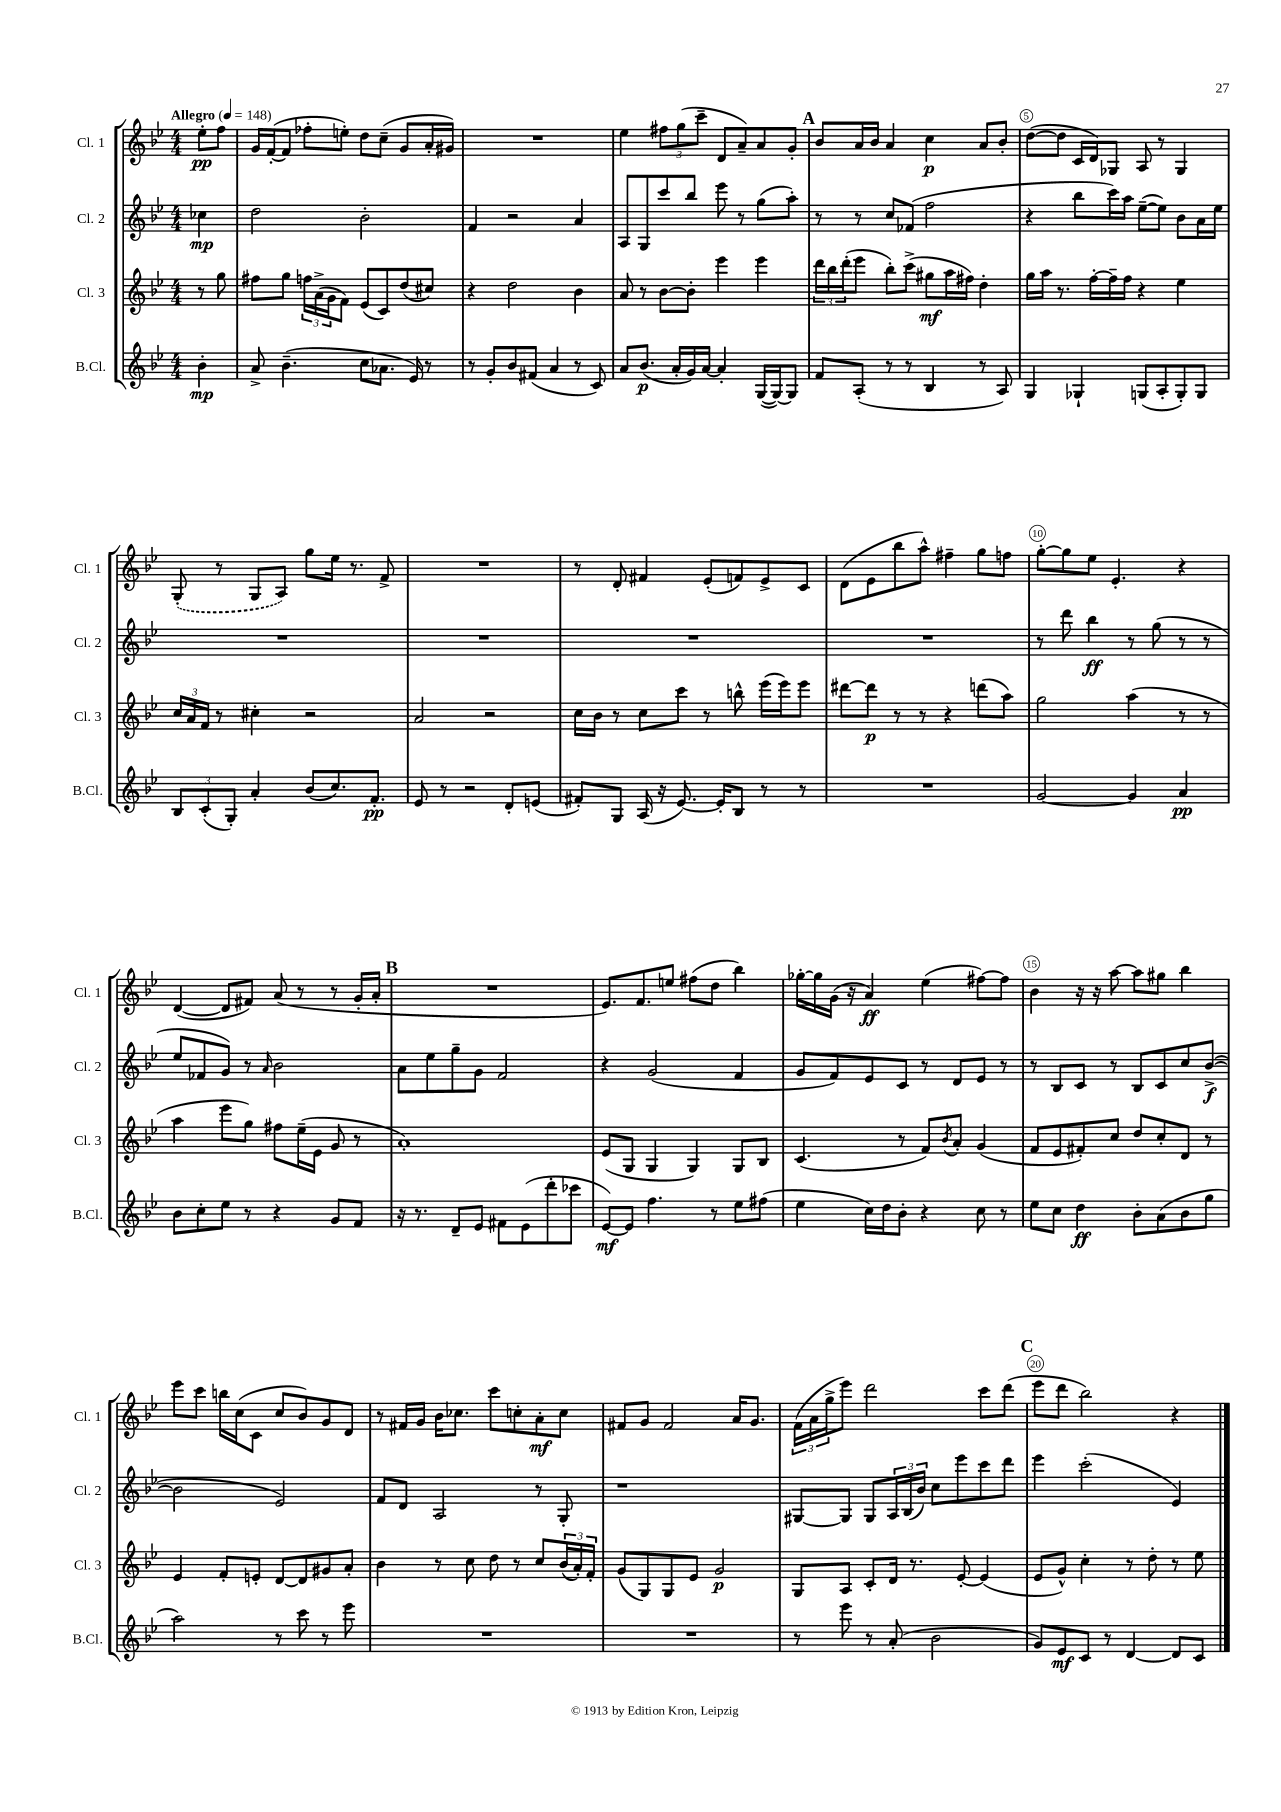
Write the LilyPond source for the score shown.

<<
\new StaffGroup <<
\new Staff = "s0" \with { instrumentName = "Cl. 1" shortInstrumentName = "Cl. 1" } {
    \clef treble \key bes \major \numericTimeSignature \time 4/4 \partial 4 \tempo "Allegro" 4 = 148
    ees''8-.\pp f''8 |
    g'16 f'16~-.( f'8 fes''8-. e''8-.) d''8 c''8--( g'8 a'16-. gis'16) |
    R1 |
    ees''4 \tuplet 3/2 { fis''8 g''8( c'''8-- } d'8 a'8--) a'8 g'8-. |
    \mark \markup { \bold "A" } bes'8 a'16 bes'16 a'4 c''4\p a'8 bes'8-. |
    d''8~( d''8 c'16 d'16) ges8 a8 r8 ges4 |
    \once \slurDashed g8-.( r8 g8 a8) g''8 ees''16 r8. f'8-> |
    R1 |
    r8 d'8-. fis'4 ees'8-.( f'8) ees'8-> c'8 |
    d'8( ees'8 bes''8 a''8-^) fis''4-- g''8 f''8 |
    g''8~-. g''8 ees''8 ees'4.-. r4 |
    d'4~( d'8 fis'8) a'8( r8 r8 g'16-. a'16-. |
    \mark \markup { \bold "B" } R1 |
    ees'8.) f'8. e''8 fis''8( d''8 bes''4) |
    ges''16~-. ges''16 g'16( r16 a'4\ff) ees''4( fis''8~) fis''8 |
    bes'4 r16 r16 a''8~ a''8 gis''8 bes''4 |
    ees'''8 c'''8 b''16 c''16( c'8 c''8 bes'8) g'8 d'8 |
    r8 fis'16 g'16 bes'16 ces''8. c'''8 c''8-. a'8-.\mf c''8 |
    fis'8 g'8 fis'2 a'16 g'8. |
    \tuplet 3/2 { f'16( a'16 g''16-> } ees'''8) d'''2 c'''8 d'''8( |
    \mark \markup { \bold "C" } ees'''8 d'''8 bes''2) r4 \bar "|." |
}
\new Staff = "s1" \with { instrumentName = "Cl. 2" shortInstrumentName = "Cl. 2" } {
    \clef treble \key bes \major \numericTimeSignature \time 4/4 \partial 4
    ces''4\mp |
    d''2 bes'2-. |
    f'4 r2 a'4 |
    a8 g8 c'''8 bes''8 ees'''8 r8 g''8( a''8-.) |
    \mark \markup { \bold "A" } r8 r8 c''8 fes'8( f''2 |
    r4 bes''8 c'''16) a''16 ees''8~--( ees''8) bes'8 a'16 ees''16 |
    R1 |
    R1 |
    R1 |
    R1 |
    r8 d'''8 bes''4\ff r8 g''8( r8 r8 |
    ees''8 fes'8 g'8) r8 \grace { a'16 } bes'2 |
    \mark \markup { \bold "B" } a'8 ees''8 g''8-- g'8 f'2 |
    r4 g'2( f'4 |
    g'8 f'8) ees'8 c'8 r8 d'8 ees'8 r8 |
    r8 bes8 c'8 r8 bes8 c'8 c''8 bes'8~->\f( |
    bes'2 ees'2) |
    f'8 d'8 a2 r8 g8-. |
    r1 |
    gis8~ gis8 gis8 \tuplet 3/2 { a16 bes16( bes'16) } c''8 ees'''8 c'''8 d'''8 |
    \mark \markup { \bold "C" } ees'''4 c'''2-.( ees'4) \bar "|." |
}
\new Staff = "s2" \with { instrumentName = "Cl. 3" shortInstrumentName = "Cl. 3" } {
    \clef treble \key bes \major \numericTimeSignature \time 4/4 \partial 4
    r8 g''8 |
    fis''8 g''8 \tuplet 3/2 { f''16 a'16->( g'16 } f'8) ees'8( c'8) d''8( cis''8) |
    r4 d''2 bes'4 |
    a'8 r8 bes'8~ bes'8-. ees'''4 ees'''4 |
    \mark \markup { \bold "A" } \tuplet 3/2 { d'''16 bes''16 d'''16-.( } ees'''8 bes''8-.) c'''8->( gis''8\mf a''16 fis''16) d''4-. |
    g''16 a''16 r8. f''16~-. f''16-- f''16 r4 ees''4 |
    \tuplet 3/2 { c''16 a'16 f'16 } r8 cis''4-. r2 |
    a'2 r2 |
    c''16 bes'16 r8 c''8 c'''8 r8 b''8-^ ees'''16( ees'''16) ees'''8 |
    dis'''8~ dis'''8\p r8 r8 r4 d'''8( a''8) |
    g''2 a''4( r8 r8 |
    a''4 ees'''8 g''8) fis''8 ees''16--( ees'16 g'8 r8 |
    \mark \markup { \bold "B" } a'1-.) |
    ees'8( g8 g4 g4) g8 bes8 |
    c'4.( r8 f'8) \acciaccatura { bes'8 } a'8-. g'4( |
    f'8 ees'8 fis'8-.) c''8 d''8 c''8-. d'8 r8 |
    ees'4 f'8-. e'8-. d'8~ d'8 gis'8 a'8-. |
    bes'4 r8 c''8 d''8 r8 c''8 \tuplet 3/2 { bes'16( a'16-.) f'16-. } |
    g'8( g8) g8 ees'8 g'2\p |
    g8 a8 c'8-. d'16 r8. ees'8~-. ees'4( |
    \mark \markup { \bold "C" } ees'8 g'8-^) c''4-. r8 d''8-. r8 ees''8 \bar "|." |
}
\new Staff = "s3" \with { instrumentName = "B.Cl." shortInstrumentName = "B.Cl." } {
    \clef treble \key bes \major \numericTimeSignature \time 4/4 \partial 4
    bes'4-.\mp |
    a'8-> bes'4.--( c''8 aes'8. ees'16) r8 |
    r8 g'8-. bes'8 fis'8( a'4 r8 c'8) |
    a'8 bes'8.\p( a'16-. g'16) a'16~ a'4-. g16~( g16~) g8 |
    \mark \markup { \bold "A" } f'8 a8-.( r8 r8 bes4 r8 a8) |
    g4 ges4-! g8( a8-. g8-.) g8 |
    \tuplet 3/2 { bes8 c'8-.( g8-.) } a'4-. bes'8( c''8.) f'8.-.\pp |
    ees'8 r8 r2 d'8-. e'8( |
    fis'8-.) g8 a16( r16 ees'8.~) ees'16-. bes8 r8 r8 |
    R1 |
    g'2~ g'4 a'4\pp |
    bes'8 c''8-. ees''8 r8 r4 g'8 f'8 |
    \mark \markup { \bold "B" } r16 r8. d'8-- ees'8 fis'8 ees'8( d'''8-. ces'''8 |
    ees'8~\mf) ees'8 f''4. r8 ees''8 fis''8( |
    ees''4 c''16) d''16 bes'8-. r4 c''8 r8 |
    ees''8 c''8 d''4\ff bes'8-. a'8( bes'8 g''8 |
    a''2) r8 c'''8 r8 ees'''8 |
    R1 |
    R1 |
    r8 ees'''8 r8 a'8-.( bes'2 |
    \mark \markup { \bold "C" } g'8) ees'8\mf c'8 r8 d'4~ d'8 c'8 \bar "|." |
}
>>
>>
\layout { \context { \Score \override BarNumber.break-visibility = ##(#f #t #t) barNumberVisibility = #(every-nth-bar-number-visible 5) \override BarNumber.stencil = #(make-stencil-circler 0.1 0.3 ly:text-interface::print) } }
